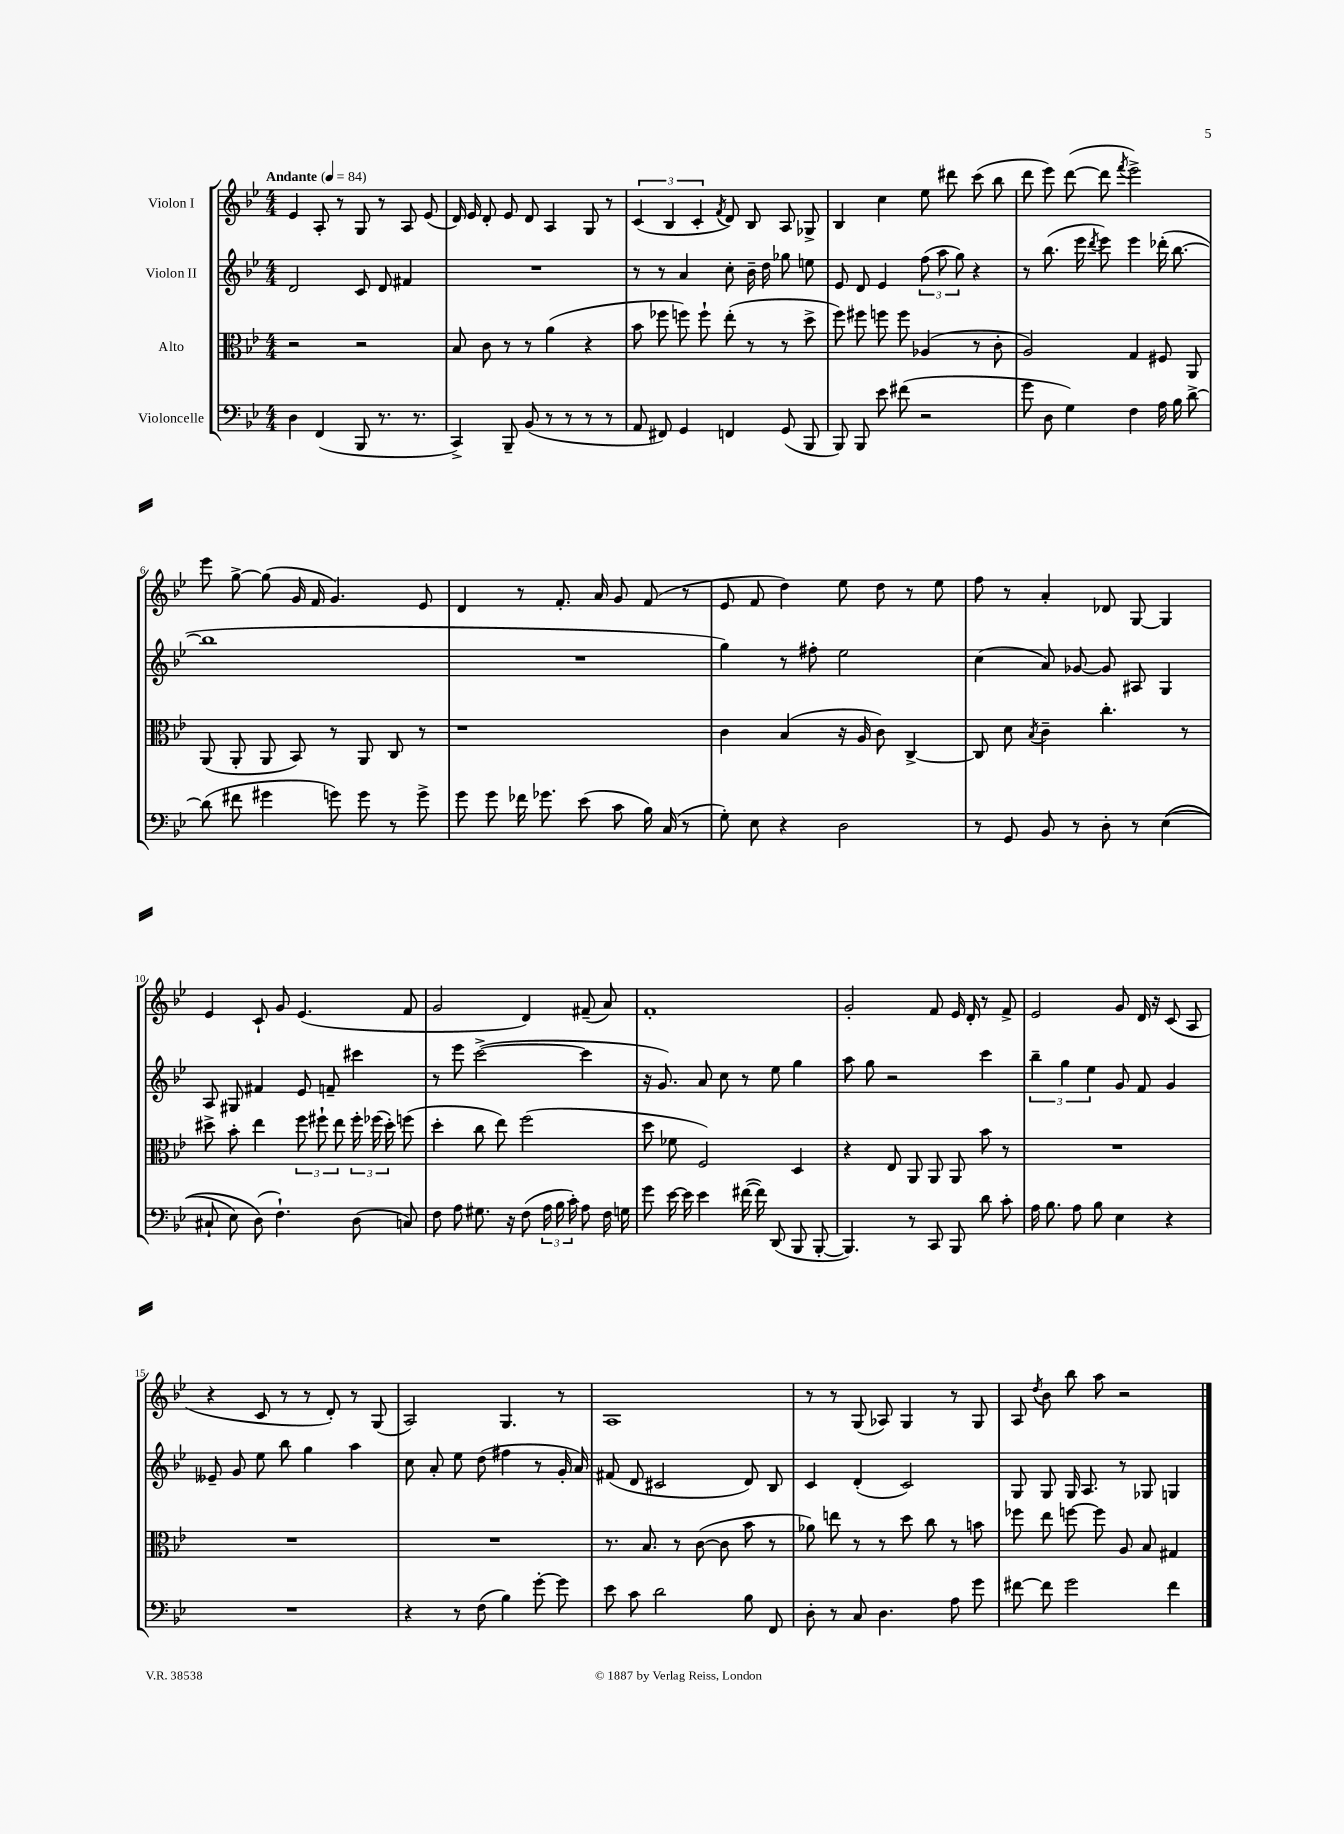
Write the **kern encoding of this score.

**kern	**kern	**kern	**kern
*staff4	*staff3	*staff2	*staff1
*clefF4	*clefC3	*clefG2	*clefG2
*k[b-e-]	*k[b-e-]	*k[b-e-]	*k[b-e-]
*M4/4	*M4/4	*M4/4	*M4/4
*MM84	*MM84	*MM84	*MM84
4D\	2r	2d/	4e-/
(4FF/	.	.	8A'/
.	.	.	8r
8BBB-/	2r	8c/	8G/
8.r	.	8d/	8r
.	.	4f#/	8A/
8.r	.	.	.
.	.	.	(8e-/
=	=	=	=
4CC^/)	8B-/	1r	16d/)
.	.	.	16e-/
.	8c\	.	8d'/
8BBB-~/	8r	.	8e-/
(8BB-/	8r	.	8d/
8r	(4a\	.	4A/
8r	.	.	.
8r	4r	.	8G/
8r	.	.	8r
=	=	=	=
8AA/	8b-\	8r	(6c/
8FF#/)	8ff-\	8r	.
.	.	.	6B-/
4GG/	8ff\)	4a/	.
.	.	.	6c'/
.	8ff`\	.	.
.	.	.	8qf/
4FF/	(8ee-'\	8cc'\	8d/)
.	8r	16b-~\	8B-/
.	.	16dd\	.
(8GG/	8r	8gg-\	8A/
8BBB-/	8dd^\	8ee\	8G-^/
=	=	=	=
8BBB-/)	8ff\)	8e-/	4B-/
8BBB-/	8ff#\	8d/	.
8e-\	8ff\	4e-/	4cc\
(8f#\	8ff\	.	.
2r	(4A-/	(12ff\	8ee-\
.	.	12aa\	.
.	.	.	8ddd#\
.	.	12gg\)	.
.	8r	4r	(8ccc\
.	8c'\	.	8bb-\
=	=	=	=
8g\	2A/)	8r	8ddd\
8D\	.	(8.bb-\	8eee-\)
4G\)	.	.	([8ddd\
.	.	16eee-\	.
.	.	8qddd/	.
.	.	8eee-\)	8ddd\]
.	.	.	8qfff/
4F\	4G/	4eee-\	2eee-^\)
16A\	8F#/	(16ddd-'\	.
16B-\	.	[8.bb-\	.
[8d^\	8AA/	.	.
=	=	=	=
(8d\]	(8AA/	1bb-]	8eee-\
8f#\	8AA'/	.	[8gg^\
4g#\	8AA/	.	(8gg\]
.	8BB-/)	.	16g/
.	.	.	16f/
8g\)	8r	.	4.g/)
8g\	8AA/	.	.
8r	8C/	.	.
8g^\	8r	.	8e-/
=	=	=	=
8g\	1r	1r	4d/
8g\	.	.	.
16f-\	.	.	8r
8.g-\	.	.	.
.	.	.	8.f'/
(8e-\	.	.	.
.	.	.	16a/
8c\	.	.	8g/
16B-\)	.	.	(8f/
(16C/	.	.	.
8r	.	.	8r
=	=	=	=
8G'\)	4c\	4gg\)	8e-/
8E-\	.	.	8f/
4r	(4B-/	8r	4dd\)
.	.	8ff#'\	.
2D\	16r	2ee-\	8ee-\
.	16A/	.	.
.	8c\)	.	8dd\
.	[4C^/	.	8r
.	.	.	8ee-\
=	=	=	=
8r	8C/]	(4cc\	8ff\
8GG/	8d\	.	8r
.	8qB-/	.	.
8BB-/	4c~\	8a/)	4a'/
8r	.	[8g-/	.
8D'\	4.cc'\	8g-/]	8d-/
8r	.	8A#/	[8G/
&((4E-\	.	4G/	4G/]
.	8r	.	.
=	=	=	=
8C#`/	8dd#^\	8A/	4e-/
8E-\)	8b-'\	8G#/	.
(8D\&)	4ee-\	4f#/	8c`/
4.F`\)	.	.	8g/
.	12ff\	8e-/	(4.e-/
.	12ff#`\	.	.
.	.	8f~/	.
.	12ee-\	.	.
(8D\	24ff#'\	4ccc#\	.
.	(24ff-\	.	.
.	24dd#'\)	.	.
8C/)	(8ff\	.	8f/
=	=	=	=
8F\	4dd'\	8r	2g/
8A\	.	8eee-\	.
8.G#\	8cc\	([2ccc^\	.
.	8ee-\)	.	.
16r	.	.	.
(8F\	(2ff\	.	4d/)
24A\	.	.	.
24B-\	.	.	.
24c'\)	.	.	.
8A\	.	4ccc\]	(8f#~/
16F\	.	.	8a/)
16G\	.	.	.
=	=	=	=
8g\	8dd\	16r	1f'
.	.	8.g/)	.
[16e-\	8f-\	.	.
16e-\]	.	.	.
4e-\	2F/)	8a/	.
.	.	8cc\	.
([16f#\	.	8r	.
16f#\])	.	.	.
(8DD/	.	8ee-\	.
8BBB-/	4D/	4gg\	.
[8BBB-'/	.	.	.
=	=	=	=
4.BBB-/])	4r	8aa\	2g'/
.	.	8gg\	.
.	8E-/	2r	.
8r	8AA/	.	.
8CC/	8AA/	.	8f/
8BBB-/	8AA/	.	16e-/
.	.	.	16d'/
8d\	8b-\	4ccc\	8r
8c'\	8r	.	8f^/
=	=	=	=
16A\	1r	6bb-~\	2e-/
8.B-\	.	.	.
.	.	6gg\	.
8A\	.	.	.
.	.	6ee-\	.
8B-\	.	.	.
4E-\	.	8g/	8g/
.	.	8f/	16d/
.	.	.	16r
4r	.	4g/	(8c/
.	.	.	8A/
=	=	=	=
1r	1r	8e--~/	4r
.	.	8g/	.
.	.	8ee-\	8c/
.	.	8bb-\	8r
.	.	4gg\	8r
.	.	.	8d'/)
.	.	4aa\	8r
.	.	.	(8G/
=	=	=	=
4r	1r	8cc\	2A/)
.	.	8a'/	.
8r	.	8ee-\	.
(8F\	.	(8dd\	.
4B-\)	.	4ff#\	4.G/
[8g'\	.	8r	.
8g\]	.	16g'/	8r
.	.	16a/)	.
=	=	=	=
8e-\	8.r	(8f#/	1A
8c\	.	8d/	.
.	8.B-/	.	.
2d\	.	2c#/	.
.	8r	.	.
.	([8c\	.	.
.	8c\]	.	.
8B-\	8b-\	8d/)	.
8FF/	8r	8B-/	.
=	=	=	=
8D'\	8a-\)	4c/	8r
8r	8ee\	.	8r
8C/	8r	(4d'/	(8G/
4.D\	8r	.	8A-/)
.	8dd\	2c/)	4G/
.	8cc\	.	.
8A\	8r	.	8r
8g\	8b\	.	8G/
=	=	=	=
[8f#\	8ff-\	8G/	8A/
.	.	.	8qdd/
8f#\]	8ee-\	8G/	8b-\
2g\	[8ff\	16G/	8bb-\
.	.	8.A/	.
.	8ff\]	.	8aa\
.	8A/	8r	2r
.	8B-/	8G-/	.
4f#\	4G#/	4G/	.
==	==	==	==
*-	*-	*-	*-
